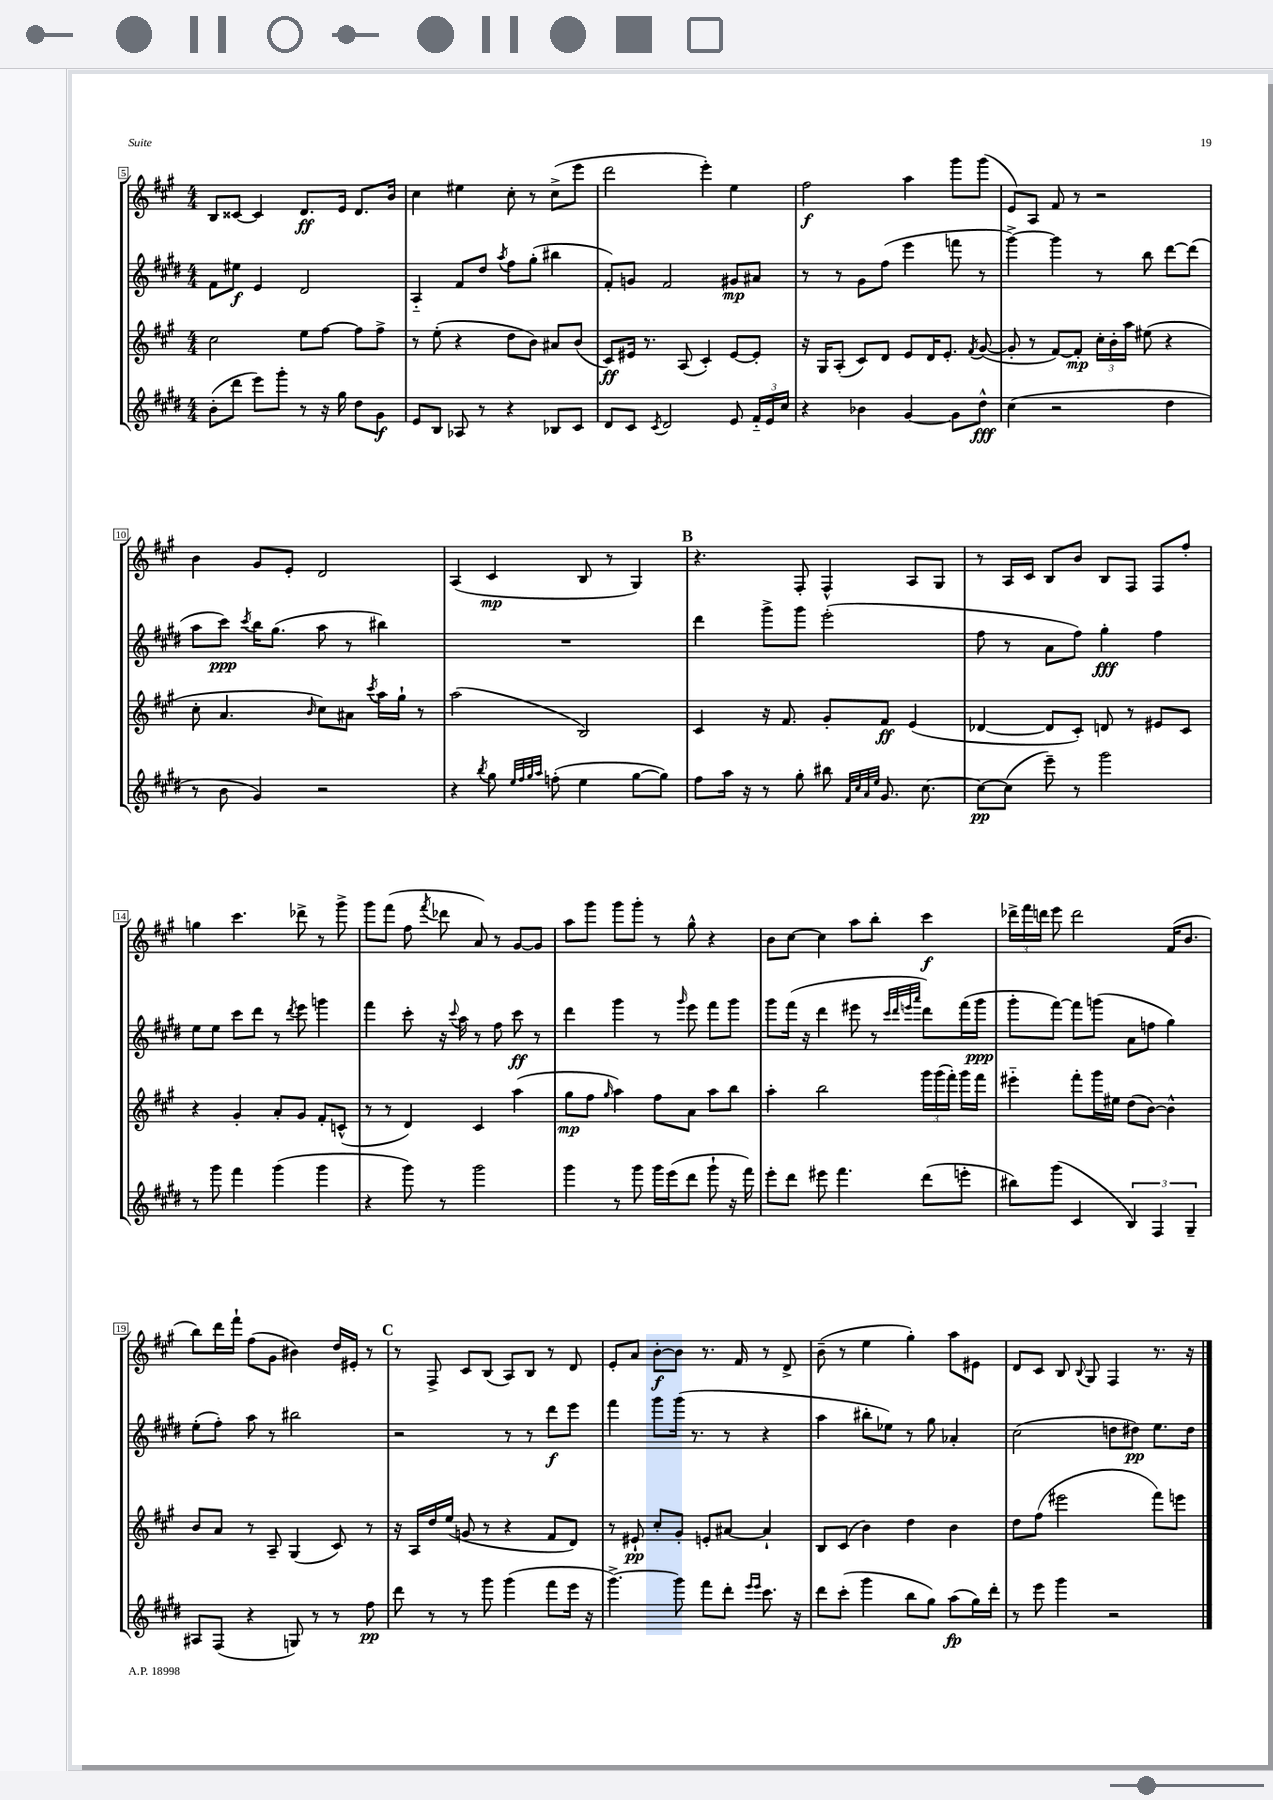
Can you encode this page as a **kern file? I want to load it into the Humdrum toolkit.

**kern	**kern	**kern	**kern
*staff4	*staff3	*staff2	*staff1
*clefG2	*clefG2	*clefG2	*clefG2
*k[f#c#g#d#]	*k[f#c#g#]	*k[f#c#g#d#]	*k[f#c#g#]
*M4/4	*M4/4	*M4/4	*M4/4
(8b'	2cc#	8f#	8B
8ddd#	.	8ee#	[8c##
8eee)	.	4e	4c##]
8ggg#'	.	.	.
8r	8ee	2d#	8.d
16r	[8ff#	.	.
16gg#	.	.	16e
8dd#	8ff#]	.	8.d
8g#	8ff#^	.	.
.	.	.	16b
=	=	=	=
8e	8r	4A'~	4cc#
8B	(8ee'	.	.
8A-	4r	8f#	4ee#
8r	.	8dd#	.
.	.	8qaa	.
4r	8dd	8ff#	8cc#'
.	8b)	(8gg#'	8r
8B-	8a#	4bb#	(8cc#^
8c#	(8b	.	8eee
=	=	=	=
8d#	8c#)	8f#')	2ddd
8c#	16e#	8g	.
.	8.r	.	.
8qc#	.	.	.
2d#	.	2f#	.
.	(8A	.	.
.	4c#')	.	4eee')
8e	[8e#	8g#	4ee
24f#'~	8e#']	8a#	.
24e	.	.	.
24cc#	.	.	.
=	=	=	=
4r	16r	8r	2ff#
.	16G#	.	.
.	(8A'	8r	.
4b-	8c#)	8g#	.
.	8d	(8ff#	.
[4g#	8e	4eee	4aa
.	16d	.	.
.	8.e'	.	.
8g#]	.	8fff	8ggg#
.	8qf#	.	.
8dd#^^	([8g#	8r	(8ggg#
=	=	=	=
(4cc#	8g#']	[4ggg#^)	8e)
.	8r	.	8A
2r	[8f#)	4ggg#]	8f#
.	8f#']	.	8r
.	24cc#'	8r	2r
.	24b'	.	.
.	24aa	.	.
.	(8ee#	8bb	.
4dd#	4r	[8ddd#	.
.	.	(8ddd#]	.
=	=	=	=
8r	8cc#'	8aa	4b
8b	4.a	8ccc#)	.
.	.	8qccc#	.
4g#)	.	16bb	8g#
.	.	(8.gg#	.
.	.	.	8e'
.	16qqb	.	.
2r	8cc#)	8aa	2d
.	8a#	8r	.
.	8qccc#	.	.
.	16aa	4bb#)	.
.	16gg#`	.	.
.	8r	.	.
=	=	=	=
4r	(2aa	1r	(4A
8qbb	.	.	.
8gg#	.	.	4c#
32qqee	.	.	.
32qqff#	.	.	.
32qqgg#	.	.	.
32qqaa	.	.	.
(8ff'	.	.	.
4ee	2B)	.	8B
.	.	.	8r
[8gg#	.	.	4G#)
8gg#])	.	.	.
=	=	=	=
8ff#	4c#	4ddd#	4.r
16aa	.	.	.
16r	.	.	.
8r	16r	8ggg#^	.
.	8.f#	.	.
8gg#'	.	8ggg#	8F#'
8bb#	8g#'	(2eee'	4F#^^
32qqf#	.	.	.
32qqcc#	.	.	.
32qqa	.	.	.
32qqee	.	.	.
8.g#	8f#	.	.
.	(4e	.	8A
[8.cc#	.	.	.
.	.	.	8G#
=	=	=	=
8cc#_	[4d-	8ff#	8r
(8cc#]	.	8r	16A
.	.	.	16c#
8eee~)	8d-]	8a	8B
8r	8c#')	8ff#)	8b
2ggg#	8d	4gg#'	8B
.	8r	.	8F#
.	8e#	4ff#	8F#
.	8c#	.	8ff#'
=	=	=	=
8r	4r	8ee	4gg
8ggg#	.	8ee	.
4fff#	4g#'	8ccc#	4.ccc#
.	.	8ddd#	.
(4ggg#	8a'	8r	.
.	.	8qddd#	.
.	8g#	8eee	8ddd-^
4ggg#	8f#'	4ggg	8r
.	(8c^^	.	8ggg#^
=	=	=	=
4r	8r	4fff#	8ggg#
.	8r	.	(8fff#
8ggg#)	4d)	8ccc#'	8ff#
.	.	.	8qfff#
8r	.	16r	8ddd-
.	.	8qqccc#	.
.	.	16aa	.
2ggg#	4c#	8r	8a)
.	.	8ff#	8r
.	(4aa	8ccc#	[8g#
.	.	8r	8g#]
=	=	=	=
4ggg#	8gg#	4ddd#	8aa
.	8ff#	.	8ggg#
.	16qqgg#	.	.
8r	4aa)	4ggg#	8ggg#
8ggg#	.	.	8ggg#'
16ggg#	8ff#	8r	8r
(16eee	.	.	.
.	.	16qqggg#	.
8ddd#	8a	8eee	8gg#^^
8ggg#`	8aa	8fff#	4r
16r	8bb	8ggg#	.
16fff#)	.	.	.
=	=	=	=
8eee'	4aa'	8ggg#	8b
8ddd#	.	(16fff#	[8cc#
.	.	16r	.
8eee#	2bb	4ddd#	4cc#]
4.fff#	.	.	.
.	.	8eee#	8aa
.	.	8r	8bb'
.	.	32qqccc#	.
.	.	32qqddd#	.
.	.	32qqeee	.
.	.	32qqaaa	.
(8ddd#	24ggg#	8ddd#)	4ccc#
.	(24ggg#	.	.
.	24fff#')	.	.
8eee'	16ggg#	(16fff#	.
.	16fff#	16ggg#	.
=	=	=	=
8bb#)	4eee#'~	8ggg#'	24ddd-^
.	.	.	24fff#
.	.	.	24ddd
(8ggg#	.	[8fff#)	8eee
4c#	8fff#'	8fff#]	2ddd
.	16ggg#	(8ggg	.
.	16ee#	.	.
6B)	(8dd	8a	.
.	[8b)	8ff	.
6F#	.	.	.
.	4b^^]	4gg#)	(16f#
.	.	.	8.b
6G#~	.	.	.
=	=	=	=
8A#	8b	(8ee'	8bb)
(8F#	8a	8ff#')	16ddd
.	.	.	16fff#`
4r	8r	8aa	(8ff#
.	8A~	8r	8g#
8G)	(4G#	2bb#	4b#)
8r	.	.	.
8r	8c#)	.	16dd
.	.	.	16e#'
8ff#	8r	.	8r
=	=	=	=
8ddd#	16r	2r	8r
.	16A	.	.
8r	16dd	.	8F#^
.	(16ee	.	.
8r	8g	.	8c#
8ggg#	8r	.	(8B
(4ggg#	4r	8r	8A)
.	.	8r	8B
8fff#	8f#	8ddd#	8r
16eee	8d)	8eee	8d
16r	.	.	.
=	=	=	=
[4.ggg#^)	8r	4fff#	8e'
.	8e#`	.	8a
.	8cc#'	8ggg#	[8b'
8ggg#]	8g#'	(16ggg#	8b]
.	.	8.r	.
8fff#	8e'	.	8.r
8ddd#'	[8a#	8r	.
.	.	.	16f#
16qqeee	.	.	.
16qqeee	.	.	.
8.ccc#	4a#`]	4r	8r
.	.	.	8d^
16r	.	.	.
=	=	=	=
8ddd#	8B	4aa	(8b~
(8ccc#'	(8c#	.	8r
4ggg#	4b)	8bb#'	4ee
.	.	8ee-)	.
8bb	4dd	8r	4gg#')
8gg#)	.	8gg#	.
(8aa	4b	4a-'	8aa
16gg#)	.	.	8e#
16ddd#'	.	.	.
=	=	=	=
8r	8dd	(2cc#	8d
8eee	(8ff#	.	8c#
4ggg#	2eee#	.	8B
.	.	.	8qqB
.	.	.	8G#
2r	.	8dd	4F#
.	.	8dd#)	.
.	8fff#)	8.ee	8.r
.	8eee	.	.
.	.	16dd#	16r
==	==	==	==
*-	*-	*-	*-
